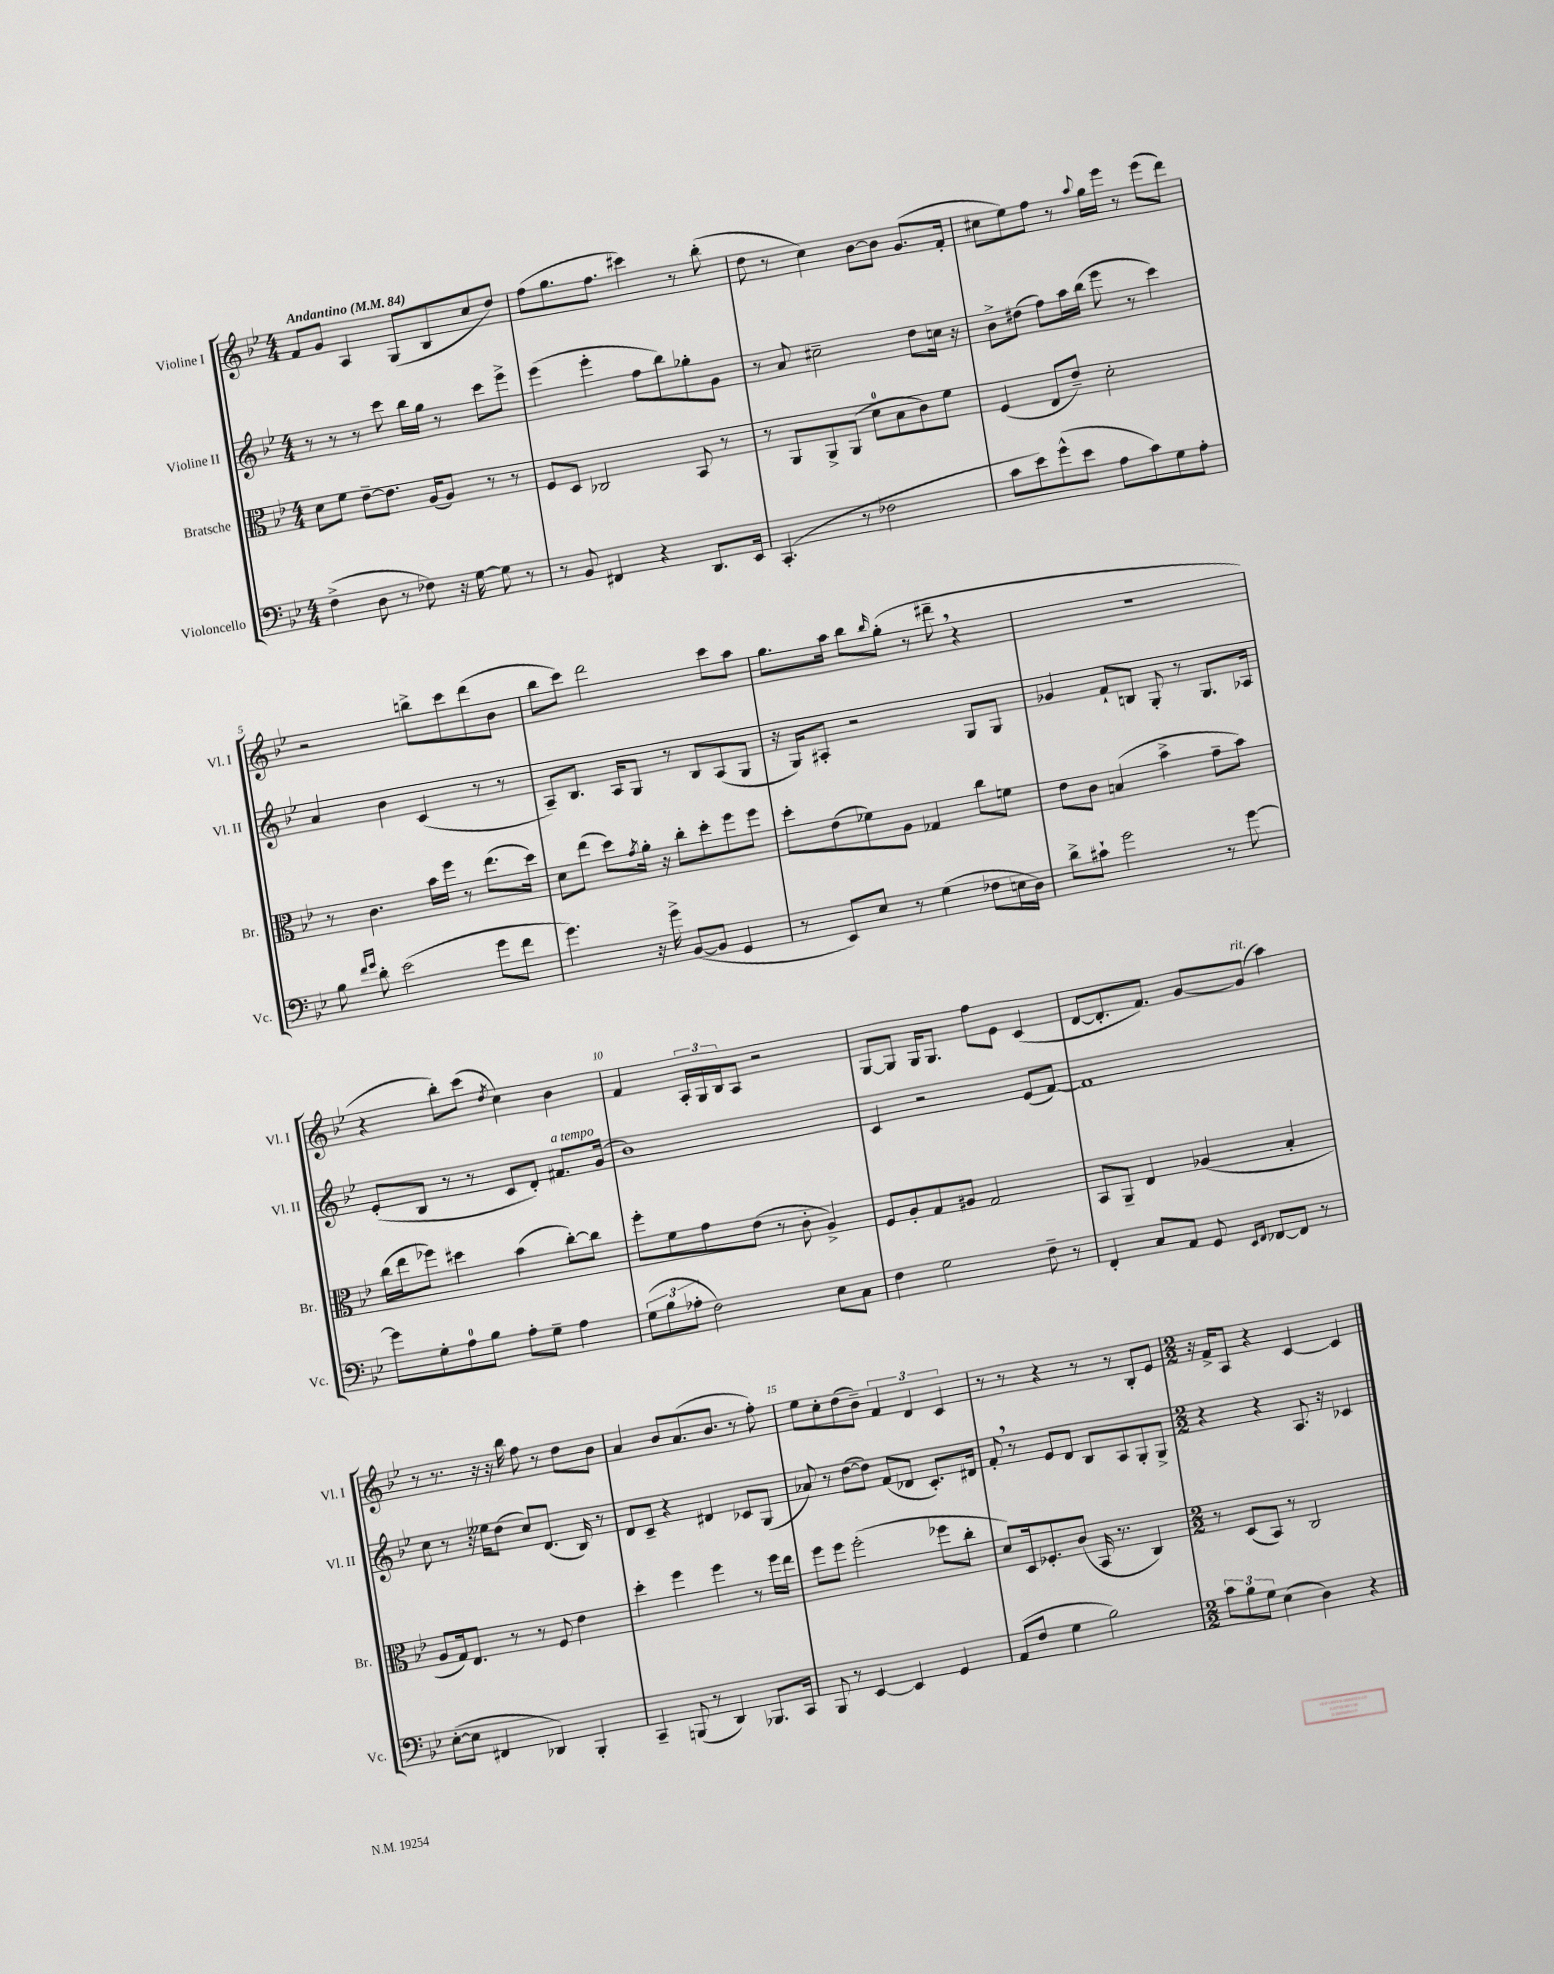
<<
\new StaffGroup <<
\new Staff = "s0" \with { instrumentName = "Violine I" shortInstrumentName = "Vl. I" } {
    \clef treble \key bes \major \numericTimeSignature \time 4/4 \tempo "Andantino" 4 = 84
    f'8 g'8 a4 g8( bes8 c''8 d''8) |
    f''8( g''8. f''8. cis'''4) r8 bes''8-.( |
    d''8 r8 c''4) bes'8~ bes'8 g'8.( f'16-. |
    cis''8 ees''8) f''8 r8 \appoggiatura { a''8 } g''16 ees'''16 r8 ees'''8( d'''8) |
    r2 b''8-> c'''8 d'''8( bes'8 |
    bes''8 c'''8) d'''2 c'''8 a''8 |
    g''8. a''16 bes''8 \grace { bes''16 } g''8-.( r8 dis'''8-- \breathe r4 |
    R1 |
    r4 bes''8-.) c'''8( \acciaccatura { d''8 } c''4) bes'4 |
    f'4 \tuplet 3/2 { a16-. g16 bes16 } a8 r2 |
    g8~ g8 g16 g8. f''8 ees'8 c'4( |
    d'8~ d'8.-. f'8.) g'8~ g'8^\markup { \italic "rit." }( a''4) |
    r8 r8. r16 r16 bes''16 f''8 r8 d''8 bes'8 |
    a'4 bes'8 a'8.( bes'8. r8 f''8-.) |
    ees''8 c''8-. d''8( bes'8--) \tuplet 3/2 { f'4 d'4 c'4 } |
    r8 r8 r4 r8 r8 bes8-. ees'8 |
    \numericTimeSignature \time 2/2 r16 f'16-> a8 r4 c'4~ c'4 \bar "|." |
}
\new Staff = "s1" \with { instrumentName = "Violine II" shortInstrumentName = "Vl. II" } {
    \clef treble \key bes \major \numericTimeSignature \time 4/4
    r8 r8 r8 c'''8 bes''16 g''16 r8 c'''8 ees'''8-> |
    ees'''4( ees'''4-. f''8 bes''8) ges''8-. g'8 |
    r8 a'8 cis''2-- d''8 c''16 r16 |
    bes'8-> dis''8( f''8) a''16 bes''16( ees'''8 r8 c'''4) |
    a'4 bes'4 c'4( r8 r8 |
    a8--) bes8. a16 g8 r8 bes8 a8( g8 |
    r16 g16) ais8-. r2 g8 g8 |
    ges'4 f'8-! b8 g8-. r8 g8. aes16 |
    ees'8-.( bes8 r8 r8 c'8 d'8-.) fis'8.^\markup { \italic "a tempo" } g'16( |
    bes'1) |
    c'4 r2 ees'8( f'8~) |
    f'1 |
    c''8 r8 r16 eeses''16 d''8( c''8) d'8.( bes16) r8 |
    d'8 c'8-- r4 dis'4 ces'8 g8( |
    aes'8) r8 d''8~( d''8) f'8( des'8 c'8.-.) dis'16 |
    f'8-. \breathe r8 ees'8 d'8 bes8 a8 g8-. g8-> |
    \numericTimeSignature \time 2/2 r4 r4 a8. r16 ces'4 \bar "|." |
}
\new Staff = "s2" \with { instrumentName = "Bratsche" shortInstrumentName = "Br." } {
    \clef alto \key bes \major \numericTimeSignature \time 4/4
    d'8 f'8 ees'8~-- ees'8. a16( a8) r8 r8 |
    f8 d8 ces2 bes,8 r8 |
    r8 a,8 a,8-> a,8( d'8-0 bes8 c'8) f'8 |
    f4( ees8 ees'8--) d'2-. |
    r8 c'4. bes'16 f''16 r8 ees''8.( d''16) |
    d'8 ees''8( d''8) \acciaccatura { g'8 } a'16-. r16 c''8-. d''8-. f''8 f''8 |
    d''8-. ees'8( fes'8) a8 ges4 c''8 f'8 |
    ees'8 c'8 b4( bes'4-> g'8-- bes'8) |
    c''16( ees''16 fes''8) dis''4 bes'4( c''8~-.) c''8 |
    f''8-. f'8 g'8 ees'8( r8 c'8-. a4->) |
    f8 a8-. g8 ais8 g2 |
    bes,8 a,8-- ees4 aes4( bes4-. |
    a8 g16) ees8. r8 r8 f8 ees'4 |
    d''4-. f''4 f''4 r8 f''16 ees''16 |
    f''8 f''8 f''2-.( fes''8 c''8-. |
    d'8) d16 fes8.-. c'8( bes,16 r8. c4) |
    \numericTimeSignature \time 2/2 r8 d8( bes,8) r8 c2 \bar "|." |
}
\new Staff = "s3" \with { instrumentName = "Violoncello" shortInstrumentName = "Vc." } {
    \clef bass \key bes \major \numericTimeSignature \time 4/4
    f4->( d8 r8 fes8) r16 g16~ g8 r8 |
    r8 bes,8 fis,4 r4 d,8. ees,16 |
    c,4.-.( r8 fes2 |
    c'8 ees'8) g'8-^( ees'8 a8 c'8) g8 a8-. |
    bes8 \grace { f'16 g'16 } d'8-. ees'2( g'8 f'8 |
    g'4.) r16 g'16-> bes,8~( bes,8 g,4 |
    r8 ees,8) ees8 r8 g4( fes8 e16 d16) |
    d'8-> cis'8-! g'2 r8 g'8~ |
    g'8 g8-. a8-0 bes8 a8-. g8-- a4 |
    \tuplet 3/2 { g8( bes8 aes8-. } f2) ees8 c8 |
    f4 g2 f8-- r8 |
    f,4-. c8 a,8 g,8 \grace { ees,16 f,16 } fes,8~ fes,8 r8 |
    ees8~-.( ees8 fis,4 des,4) bes,,4-. |
    c,4-- b,,8( r8 d,4) bes,,8. c,16 |
    bes,,8 r8 ees,4~ ees,4 g,4 |
    a,8( f8 g4 bes2) |
    \numericTimeSignature \time 2/2 \tuplet 3/2 { c'8 bes8 g8 } ees4( d4) r4 \bar "|." |
}
>>
>>
\layout { \context { \Score \override BarNumber.break-visibility = ##(#f #t #t) barNumberVisibility = #(every-nth-bar-number-visible 5) } }
